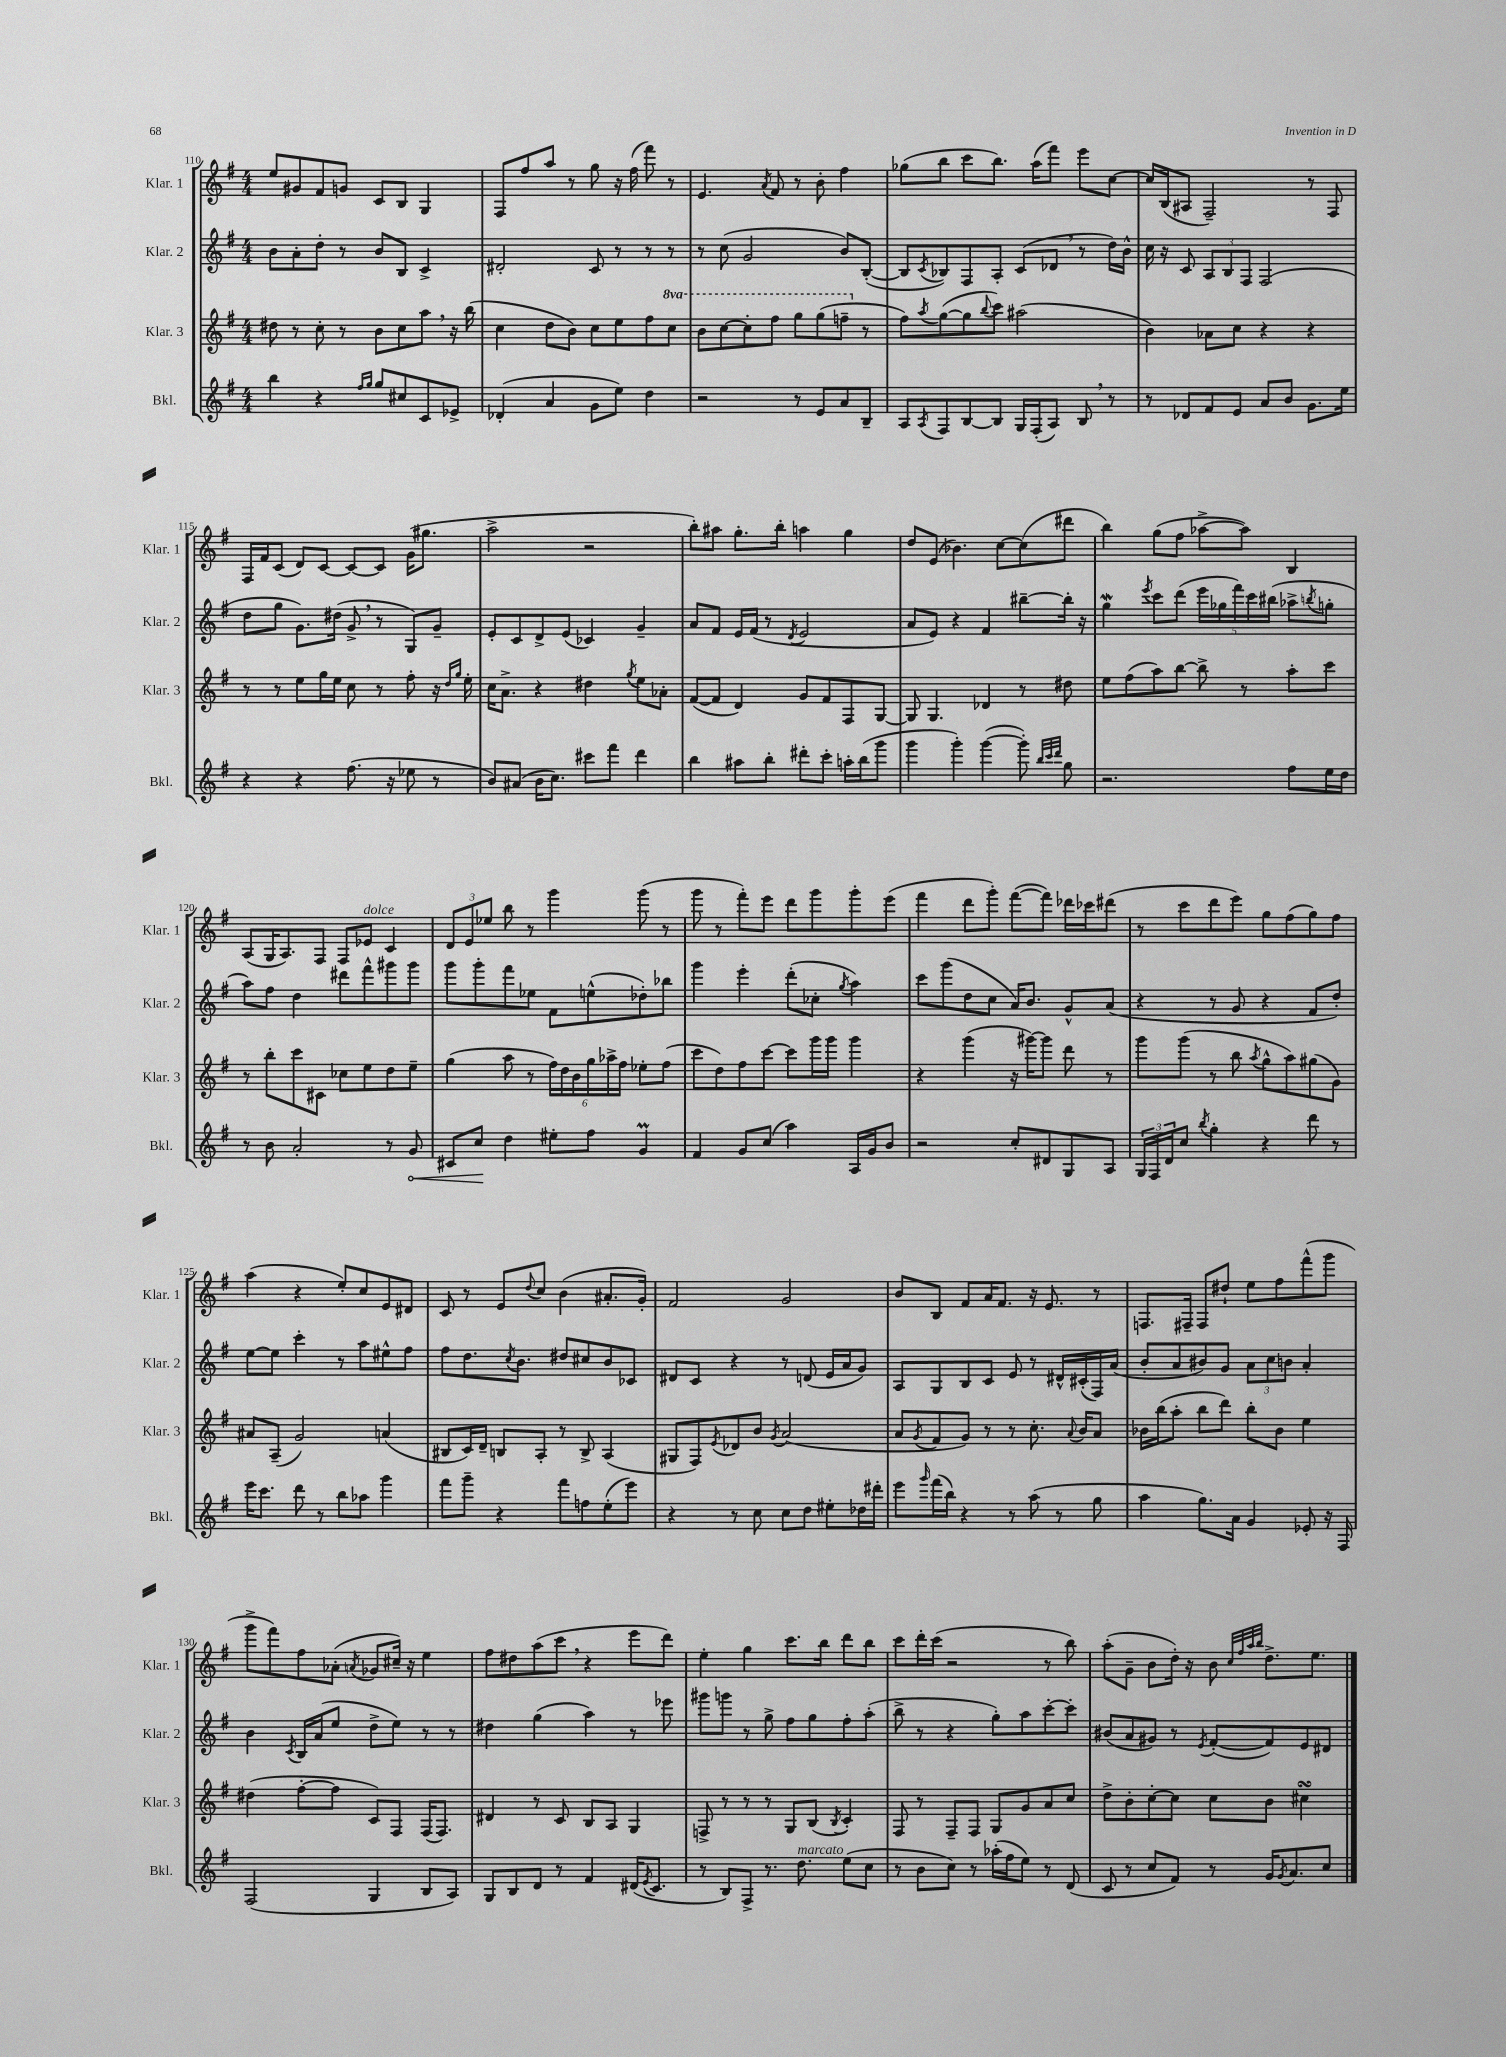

**kern	**kern	**kern	**kern
*staff4	*staff3	*staff2	*staff1
*clefG2	*clefG2	*clefG2	*clefG2
*k[f#]	*k[f#]	*k[f#]	*k[f#]
*M4/4	*M4/4	*M4/4	*M4/4
4bb	8dd#	8b	8ee
.	8r	8a'	8g#
4r	8cc'	8dd'	8f#
.	8r	8r	8g
16qqff#	.	.	.
16qqgg	.	.	.
8gg	8b	8b	8c
8cc#	8cc	8B	8B
8c	8aa	4c^	4G
8e-^	16r	.	.
.	(16bb	.	.
=	=	=	=
(4d-'	4cc	2d#'	8F#
.	.	.	8ff#
4a	8dd	.	8aa
.	8b)	.	8r
8g	8cc	8c	8gg
8ee)	8ee	8r	16r
.	.	.	(16ff#
4dd	8ff#	8r	8fff#)
.	8ccc	8r	8r
=	=	=	=
2r	8bb	8r	4.e
.	[8ccc	(8cc	.
.	8ccc']	2g	.
.	.	.	8qa
.	8fff#	.	8f#
8r	8ggg	.	8r
8e	(8ggg	.	8b'
8a	8fff~	8b)	4ff#
8B~	8r	([8B'	.
=	=	=	=
8A	8ff#)	8B]	(8gg-
8qA	8qaa	8qc	.
8F#	([8gg	8B-)	8bb
[8B	8gg]	8F#	8ccc
.	8qqbb	.	.
8B]	8ccc)	8A'	8.bb)
16G	(2aa#	(8c	.
(16F#'	.	.	(16aa
8A)	.	8d-	8fff#)
8B	.	8r	8eee
8r	.	16dd)	[8cc
.	.	16b^^	.
=	=	=	=
8r	4b)	16cc	16cc]
.	.	16r	(16B
8d-	.	8c	8A#
8f#	8a-	12A	2F#~)
.	.	12B	.
8e	8cc	.	.
.	.	12F#	.
8a	4r	(2F#	.
8b	.	.	.
8.g	4r	.	8r
.	.	.	8F#
16ee	.	.	.
=	=	=	=
4r	8r	8dd	16F#
.	.	.	16f#
.	8r	8gg	(8c
4r	8ee	8.g)	8d)
.	16gg	.	[8c
.	16ee	(16dd#	.
(8.ff#	8cc	8g^	8c_
.	8r	8r	8c]
16r	.	.	.
8ee-	8ff#'	8G)	(16g
.	.	.	8.gg#
8r	16r	8g~	.
.	16qqdd	.	.
.	16qqgg	.	.
.	16ee'	.	.
=	=	=	=
8b)	16cc	8e'	2aa^
.	8.a^	.	.
(8a#	.	8c	.
16b	4r	8d^	.
8.cc)	.	.	.
.	.	(8e	.
8ccc#	4dd#	4c-)	2r
8fff#	.	.	.
.	8qgg	.	.
4ddd	8ee	4g~	.
.	8a-'	.	.
=	=	=	=
4bb	([8f#	8a	8bb')
.	8f#]	8f#	8aa#
8aa#	4d)	16e	8.gg'
.	.	(16f#	.
8bb'	.	8r	.
.	.	.	16bb'
.	.	8qd	.
8ddd#'	8g	2e	4aa
8ccc'	8f#	.	.
16aa'	8F#	.	4gg
(16bb	.	.	.
8ggg	[8G	.	.
=	=	=	=
4ggg	8G]	8a	8dd
.	4.G	8e)	(8e
4ggg')	.	4r	4.b-)
([4ggg	4d-	4f#	.
.	.	.	[8cc
8ggg'])	8r	[8bb#~	(8cc]
32qqbb	.	.	.
32qqccc	.	.	.
32qqddd	.	.	.
8gg	8dd#	16bb#']	8ddd#
.	.	16r	.
=	=	=	=
2.r	8ee	4gg	4bb)
.	(8ff#	.	.
.	.	8qeee	.
.	8aa)	8ccc	(8gg
.	[8bb	(8ddd	8ff#
.	8bb^]	20eee	[8aa-^
.	.	20gg-	.
.	.	20fff#)	.
.	8r	.	8aa-])
.	.	20ccc	.
.	.	(20bb#	.
8ff#	8aa'	8aa-^	4B
.	.	8qbb	.
16ee	8ccc	8gg'	.
16dd	.	.	.
=	=	=	=
8r	8r	8aa)	(8A
8b	8bb'	8ff#	16G
.	.	.	8.A)
2a'	8ccc	4dd	.
.	8c#	.	8F#
.	8cc-	8ddd#	8F#
.	8ee	8fff#^^	8e-
8r	8dd	8ggg#	4c
8g	8ee~	8ggg#	.
=	=	=	=
8c#	(4gg	8ggg	12d
.	.	.	12e
8cc	.	8ggg'	.
.	.	.	12ee-
4dd	8aa	8fff#	8bb
.	8r	8ee-	8r
8ee#'	24ff#)	8f#	4ggg
.	24dd	.	.
.	24b	.	.
8ff#	24gg	(8ee^^	.
.	24aa-^	.	.
.	24ff#	.	.
4g	8ee-'	8dd-')	(8ggg
.	(8ff#	8bb-	8r
=	=	=	=
4f#	8ccc	4ggg	8ggg
.	8dd)	.	8r
8g	8ff#	4eee'	8fff#')
(8cc	[8ccc	.	8eee
4aa)	8ccc]	(8ddd'	8ddd
.	16ggg	8cc-'	8ggg
.	16ggg	.	.
.	.	8qgg	.
16A	4ggg	4aa)	8ggg'
16g	.	.	.
8b	.	.	(8eee
=	=	=	=
2r	4r	8ccc	4fff#
.	.	(8ggg	.
.	(4ggg	8dd	8ddd
.	.	8cc	8ggg')
8cc'	16r	16a)	([8fff#
.	[16ggg#)	8.b	.
8d#	8ggg#]	.	8fff#])
8G	8ddd	8g^^	16ddd-
.	.	.	16ccc-
8A	8r	(8a	(8ddd#
=	=	=	=
24G	8ggg	4r	8r
24F#	.	.	.
24d	.	.	.
8cc	(8ggg	.	8ccc
8qbb	.	.	.
4gg'	8r	8r	8ddd
.	8bb	8g	8eee)
.	8qaa	.	.
4r	8gg^^	4r	8gg
.	8aa)	.	(8ff#
8ddd	(8gg#	8f#	8gg)
8r	8g)	8dd')	8ff#
=	=	=	=
16eee	8a#	[8ee	(4aa
8.ccc	.	.	.
.	(8A~	8ee]	.
8ddd	2g)	4ccc'	4r
8r	.	.	.
8bb	.	8r	8ee')
8aa-	.	8aa	8cc
4ggg	(4a	8ee#^^	8e
.	.	8ff#	8d#
=	=	=	=
8fff#	8B#	8ff#	8c
8ggg~	16c)	8.dd	8r
.	16d~	.	.
4r	8B	.	8e
.	.	8qcc	.
.	.	8.b	.
.	.	.	8qqdd
.	8A'	.	8cc
8fff#	8r	8dd#	(4b
8ff	8B^	8cc#	.
(8ee'	(4A	8b	8.a#'
8eee)	.	8c-	.
.	.	.	16g')
=	=	=	=
4r	8G#	8d#	2f#
.	8F#)	8c	.
.	8qe	.	.
8r	8d-	4r	.
8cc	8b	.	.
.	8qg	.	.
8cc	(2a	8r	2g
8dd	.	(8d	.
8ee#'	.	16e	.
.	.	16a	.
16dd-	.	8g)	.
16ddd#'	.	.	.
=	=	=	=
8eee	8a	8A	8b
16qqggg	8qg	.	.
(16fff#	8f#	8G	8B
16bb)	.	.	.
4r	8g)	8B	8f#
.	8r	8c	16a
.	.	.	8.f#
8r	8r	8e	.
(8aa	8.cc'	8r	16r
.	.	.	8.e
8r	.	16d#^^	.
.	8qqa	.	.
.	16b	(16c#'	.
8gg	8a	16F#)	8r
.	.	(16a	.
=	=	=	=
4aa	16b-	8b'	8.F
.	(16bb	.	.
.	8aa'	8a	.
.	.	.	16F#~
8.gg)	8bb	8b#)	8F#
.	8ddd)	8g	8dd#`
16a	.	.	.
4g	8bb'	12a	8ee
.	.	12cc	.
.	8b-	.	8ff#
.	.	12b	.
8e-'	4ee	4a'	(8fff#^^
16r	.	.	8ggg
16F#	.	.	.
=	=	=	=
(2F#	(4dd#	4b	8ggg^
.	.	.	8fff#)
.	.	8qc	.
.	[8ff#'	16B	8ff#
.	.	(16a	.
.	8ff#]	8ee	(8a-'
.	.	.	8qa
4G	8c)	8dd^	8g-
.	8F#	8ee)	16cc#~)
.	.	.	16r
8B	(16F#	8r	4ee
.	8.F#)	.	.
8A)	.	8r	.
=	=	=	=
8G	4d#	4dd#	8ff#
8B	.	.	8dd#
8d	8r	(4gg	(8aa
8r	8c	.	8ccc
4f#	8B	4aa)	4r
.	8A	.	.
(16d#	4G	8r	8eee
8qe	.	.	.
8.c	.	.	.
.	.	8eee-	8ddd)
=	=	=	=
8r	8F^	8ggg#	4ee'
8B)	8r	8ggg	.
8F#^	8r	8r	4gg
8.r	8r	8gg^	.
.	8G	8ff#	8.ccc
8.dd	.	.	.
.	(8B	8gg	.
.	.	.	16bb
.	8qB	.	.
(8ee	4c')	8ff#'	8ddd
8cc	.	(8aa'	8bb
=	=	=	=
8r	8F#	8bb^	8ccc
8b	8r	8r	16ddd'
.	.	.	(16ccc
8cc)	8F#~	4r	2r
8r	8F#	.	.
(16aa-'	8G	8gg')	.
16ff#	.	.	.
8ee)	8g	8aa	.
8r	8a	[8ccc'	8r
(8d	8cc	8ccc']	8bb)
=	=	=	=
8c	8dd^	(8b#	(8aa'
8r	8b'	8a	8g~
8cc	[8cc'	8g#)	8b
8f#)	8cc]	8r	16dd')
.	.	.	16r
.	.	8qe	.
8r	8cc	([8f#'	8b
.	.	.	32qqcc
.	.	.	32qqff#
.	.	.	32qqaa
.	.	.	32qqbb
16g	8b	8f#])	8.dd^
8qg	.	.	.
8.a	.	.	.
.	4cc#	8e	.
.	.	.	8.ee
8cc	.	8d#	.
==	==	==	==
*-	*-	*-	*-
